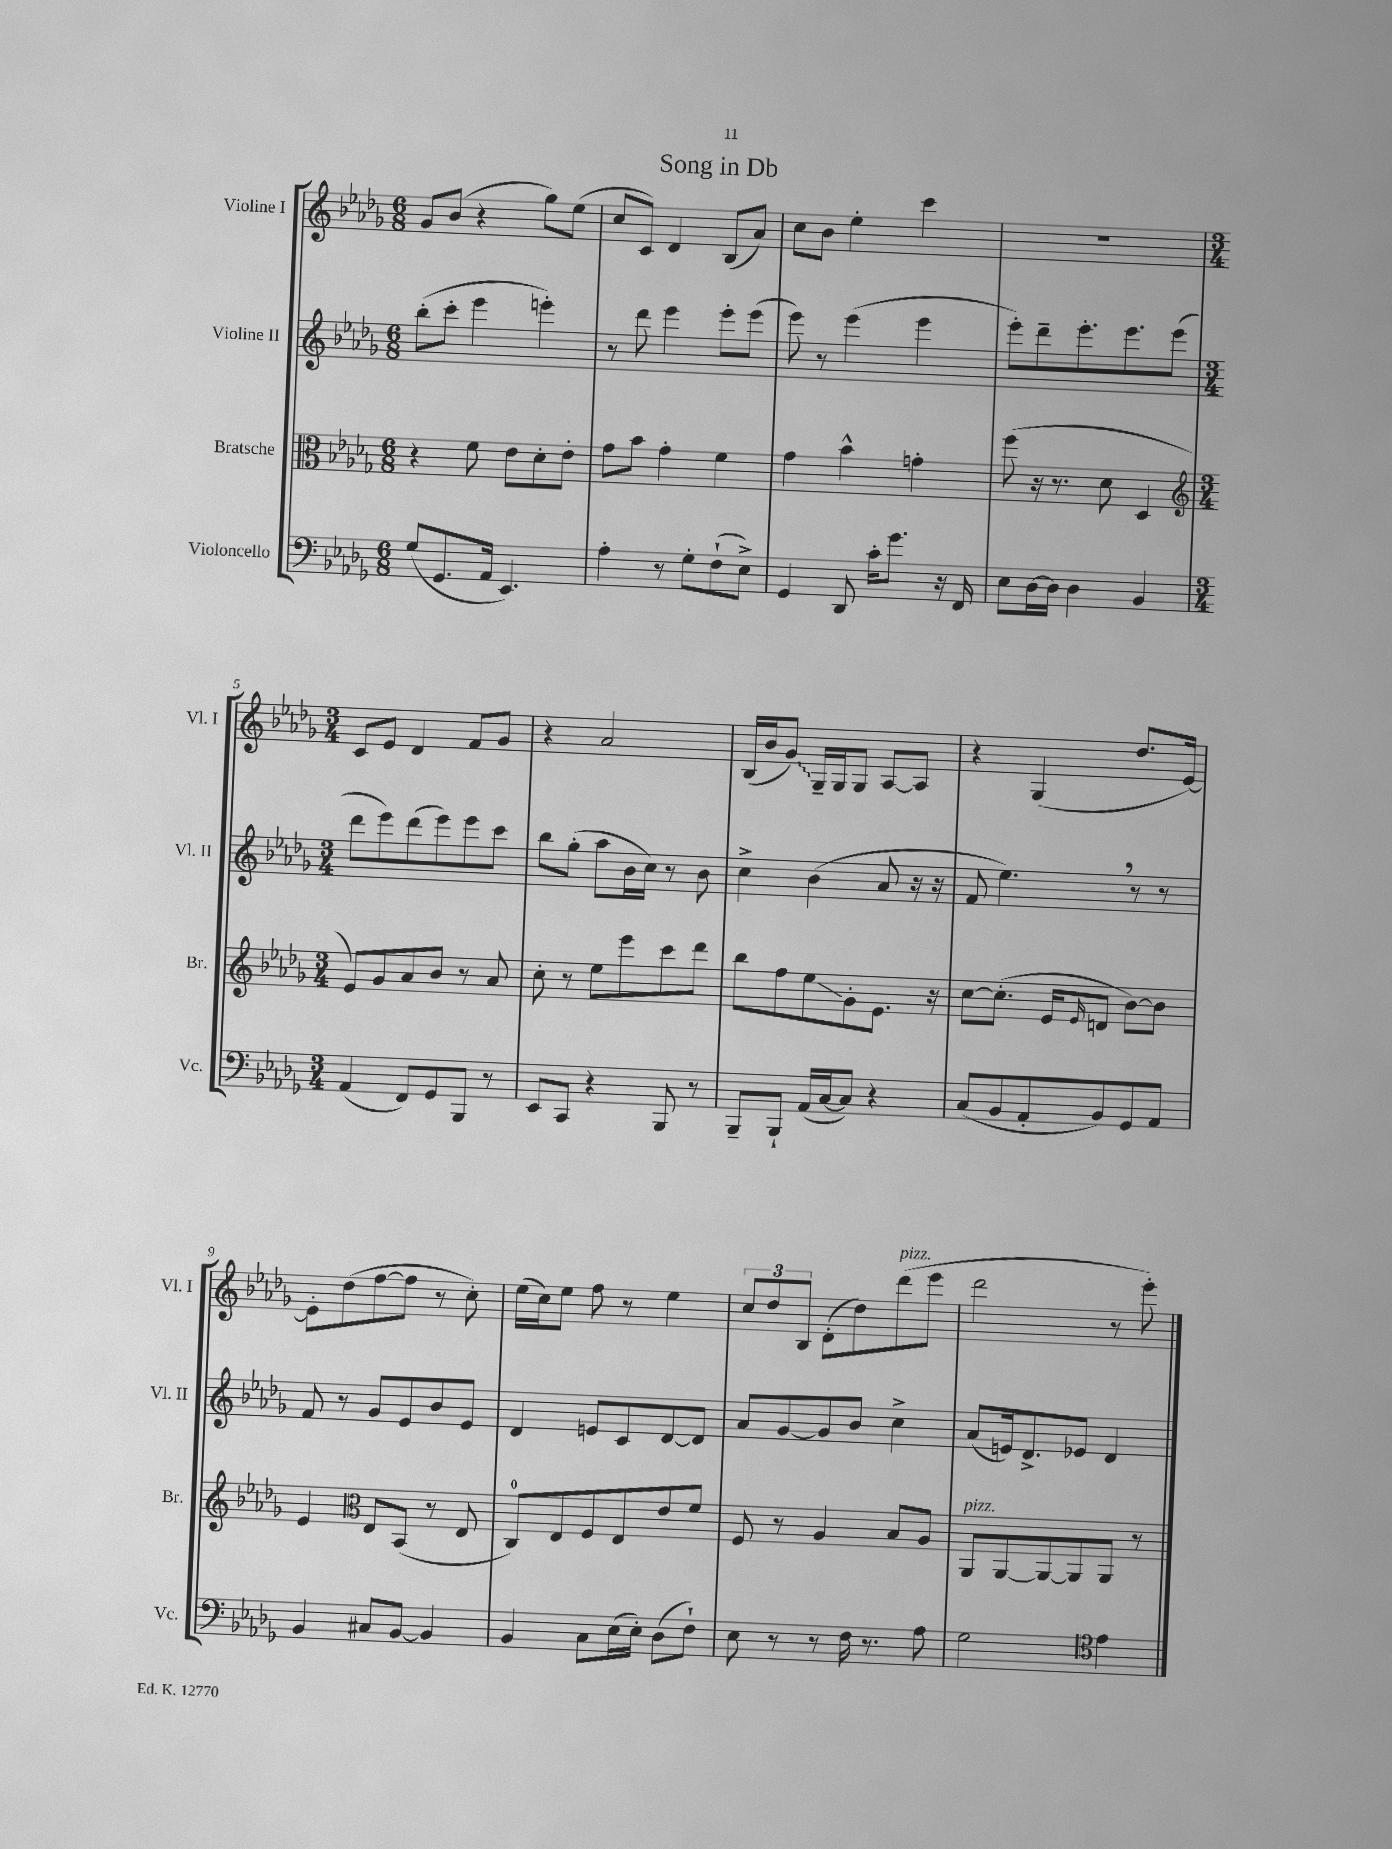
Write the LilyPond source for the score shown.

\header { title = "Song in Db" }
<<
\new StaffGroup <<
\new Staff = "s0" \with { instrumentName = "Violine I" shortInstrumentName = "Vl. I" } {
    \clef treble \key des \major \numericTimeSignature \time 6/8
    ges'8 bes'8( r4 ges''8) ees''8( |
    c''8 c'8) des'4 bes8( aes'8) |
    c''8 bes'8 ees''4-. c'''4 |
    R2. |
    \numericTimeSignature \time 3/4 c'8 ees'8 des'4 f'8 ges'8 |
    r4 aes'2 |
    bes16( bes'16 \once \override Glissando.style = #'zigzag ges'8\glissando) ges16-- ges16 ges8 aes8~ aes8 |
    r4 ges4( des''8. ees'16~) |
    ees'8-. des''8( f''8~ f''8 r8 c''8-.) |
    ees''16( c''16) ees''8 f''8 r8 ees''4 |
    \tuplet 3/2 { c''8 des''8 bes8 } des'8-.( des''8) des'''8^\markup { \italic "pizz." }( ees'''8 |
    des'''2 r8 ees'''8-.) \bar "|." |
}
\new Staff = "s1" \with { instrumentName = "Violine II" shortInstrumentName = "Vl. II" } {
    \clef treble \key des \major \numericTimeSignature \time 6/8
    bes''8-.( c'''8-. ees'''4 e'''4-.) |
    r8 des'''8 ees'''4 ees'''8-. ees'''8( |
    ees'''8) r8 ees'''4( ees'''4 |
    ees'''8-.) des'''8-- ees'''8.-. ees'''8. ees'''8( |
    \numericTimeSignature \time 3/4 des'''8 ees'''8) des'''8( ees'''8) ees'''8 c'''8 |
    bes''8 ges''8-.( aes''8 bes'16 c''16) r8 bes'8 |
    c''4-> bes'4( aes'8 r16 r16 |
    f'8 ees''4.) \breathe r8 r8 |
    f'8 r8 ges'8 ees'8 bes'8 ees'8 |
    des'4 e'8 c'8 des'8~ des'8 |
    aes'8 ges'8~ ges'8 bes'8 c''4-> |
    aes'8( e'16) des'8.-> ees'8 des'4 \bar "|." |
}
\new Staff = "s2" \with { instrumentName = "Bratsche" shortInstrumentName = "Br." } {
    \clef alto \key des \major \numericTimeSignature \time 6/8
    r4 f'8 ees'8 des'8-. ees'8-. |
    ges'8 bes'8 ges'4-. f'4 |
    ges'4 bes'4-^ g'4-. |
    f''8( r16 r8. des'8 des4 |
    \numericTimeSignature \time 3/4 \clef treble ees'8) ges'8 aes'8 bes'8 r8 aes'8 |
    c''8-. r8 ees''8 ees'''8 c'''8 des'''8 |
    bes''8 f''8 ees''8\glissando ges'8-. ees'8. r16 |
    c''8~ c''8.-.( ees'16 \grace { ees'16 } d'8 bes'8~) bes'8 |
    ees'4 \clef alto ees8 bes,8( r8 ees8 |
    c8-0) ees8 f8 ees8 ees'8 f'8 |
    f8 r8 aes4 bes8 aes8 |
    aes,8^\markup { \italic "pizz." } aes,8~ aes,8~ aes,8 aes,8 r8 \bar "|." |
}
\new Staff = "s3" \with { instrumentName = "Violoncello" shortInstrumentName = "Vc." } {
    \clef bass \key des \major \numericTimeSignature \time 6/8
    ges8( ges,8. aes,16 ees,4.) |
    aes4-. r8 ges8-. f8-!( ees8->) |
    ges,4 des,8 c'16-. ges'8. r16 f,16 |
    ees8 des16~ des16 des4 bes,4 |
    \numericTimeSignature \time 3/4 aes,4( f,8) ges,8 bes,,8 r8 |
    ees,8 c,8 r4 bes,,8 r8 |
    bes,,8-- bes,,8-! aes,16( c16~ c8) r4 |
    c8( bes,8 aes,8-. bes,8) ges,8 aes,8 |
    bes,4 cis8 bes,8~ bes,4 |
    bes,4 c8 ees16( ees16-.) des8( f8-!) |
    ees8 r8 r8 f16 r8. aes8 |
    ges2 \clef tenor ees'4 \bar "|." |
}
>>
>>
